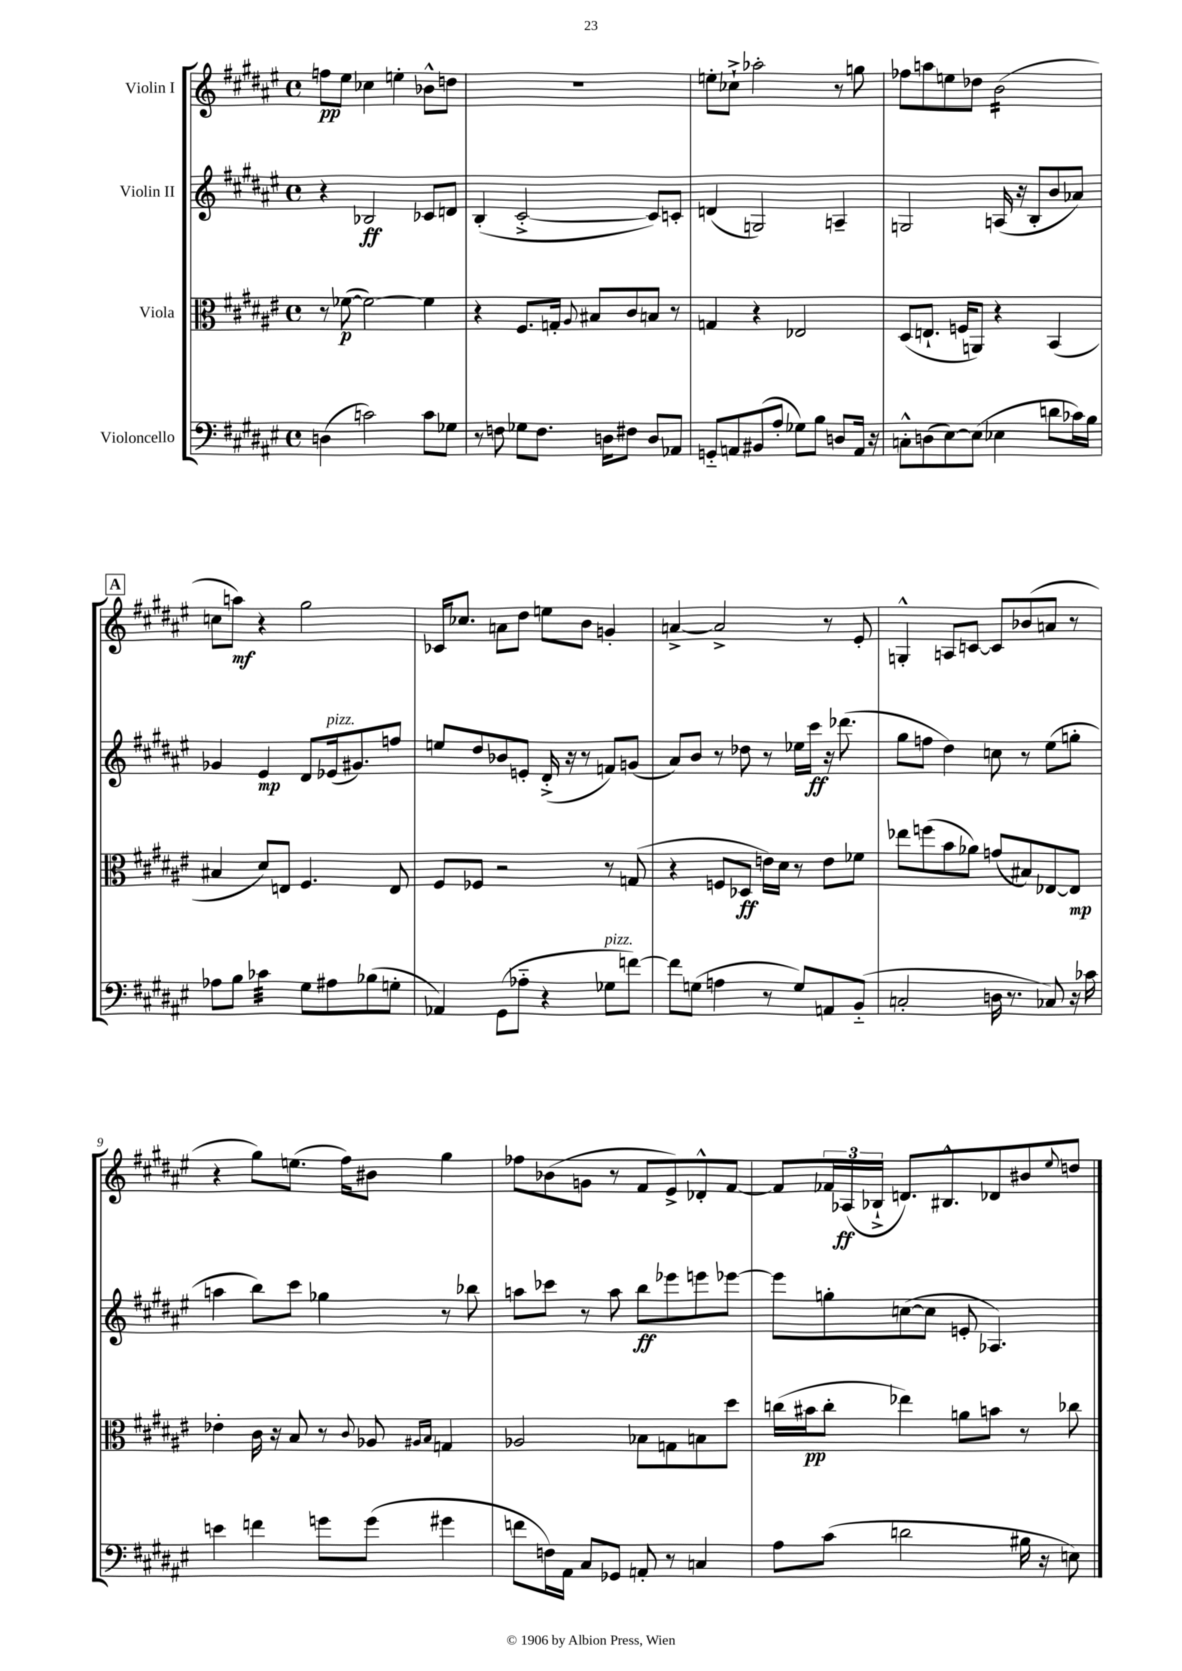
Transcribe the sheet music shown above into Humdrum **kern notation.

**kern	**kern	**kern	**kern
*staff4	*staff3	*staff2	*staff1
*clefF4	*clefC3	*clefG2	*clefG2
*k[f#c#g#d#a#e#]	*k[f#c#g#d#a#e#]	*k[f#c#g#d#a#e#]	*k[f#c#g#d#a#e#]
*M4/4	*M4/4	*M4/4	*M4/4
*met(c)	*met(c)	*met(c)	*met(c)
(4D\	8r	4r	8ff\L
.	([8f-\	.	8ee#\J
2c\)	2f-\_)	2B-/	4cc-\
.	.	.	4ee'\
8c\L	4f-\]	8c-/L	8b-^^\L
8G-\J	.	8d/J	8dd\J
=	=	=	=
8r	4r	(4B'/	1r
8F\	.	.	.
8G-\L	8.F#/L	[2c#'^/	.
8.F\J	.	.	.
.	16G'/Jk	.	.
.	8qqA#/	.	.
.	8B#/L	.	.
16D\LK	.	.	.
8F#\J	8c#/	.	.
8D/L	8B/J	8c#/]L)	.
8AA-/J	8r	8c'/J	.
=	=	=	=
8GG'~/L	4G/	(4d/	8ee'\L
8AA/	.	.	8cc-`^\J
(8BB#/	4r	2G/)	2aa-'\
8A#'/J	.	.	.
8G-\L)	2E-/	.	.
8B\J	.	.	.
8D/L	.	4A~/	8r
16AA/Jk	.	.	8gg\
16r	.	.	.
=	=	=	=
8C'^^\L	(8D#/L	2G/	8ff-\L
(8D\	8.E`/J	.	8aa\
[8E#\)	.	.	8ee\
.	16F/LK	.	.
(8E#\]J	8AA/J)	.	8dd-\J
4E-\	4r	(16A/	(2b\
.	.	16r	.
.	.	8B'/L	.
8d\L	(4BB/	8b/	.
16c-\L)	.	8a-/J)	.
16B\JJ	.	.	.
=	=	=	=
8A-\L	4B#/	4g-/	8cc\L
8B\J	.	.	8aa\J)
4c-\	8d#/L)	4e#/	4r
.	8E/J	.	.
8G#\L	4.F#/	8d#/L	2gg#\
8A#\	.	(16e-/k	.
.	.	8.g#/)	.
(8B-\	.	.	.
8G'\J	8E/	8ff/J	.
=	=	=	=
4AA-/)	8F#/L	8ee/L	16c-/LK
.	.	.	8.cc-/J
.	8F-/J	8dd#/	.
(8GG#\L	2r	8b-/	8a\L
8A-'~\J	.	8e'/J	8dd#\J
4r	.	(16d#'^/	8ee\L
.	.	16r	.
.	.	8r	8b\J
8G-\L	8r	8f/L)	4g'/
[8f\J)	(8G/	(8g/J	.
=	=	=	=
8f\]L	4r	8a#/L)	[4a^/
(8G\J	.	8b/J	.
4A\	8F/L	8r	2a^/]
.	8D-/J	8dd-\	.
8r	16e\LL)	8r	.
.	16d#\JJ	.	.
8G/L)	8r	16ee-\LL	.
.	.	16ccc#\JJ	.
8AA/	8e\L	16r	8r
.	.	(8.ddd-\	.
(8BB'~/J	8f-\J	.	8e#'/
=	=	=	=
2C'/	8ee-\L	8gg#\L	4G'^^/
.	(8ff\	8ff\J	.
.	8b\	4dd#\)	8A/L
.	8a-\J)	.	[8c/J
16D\	(8g/L	8cc\	8c/]L
8.r	.	.	.
.	8B#/)	8r	(8b-/
8C-/)	[8E-/	(8ee#\L	8a/J
16r	8E-/]J	8gg'\J	8r
16c-\	.	.	.
=	=	=	=
4e\	4e-'\	4aa\	4r
4f\	16c#\	8bb\L)	8gg#\L)
.	16r	.	.
.	8B/	8ccc#\J	(8.ee\J
8g\L	8r	4gg-\	.
.	.	.	16ff#\LK)
.	8qqc#/	.	.
(8g\J	8A-/	.	8b#\J
.	16qqA#/LL	.	.
.	16qqB/JJ	.	.
4g#\	4G/	8r	4gg#\
.	.	8bb-\	.
=	=	=	=
8f\L	2A-/	8aa\L	8ff-\L
16F\L)	.	8ccc-\J	(8b-\
16AA#\JJ	.	.	.
8C#/L	.	8r	8g\J
8GG-/J	.	8aa\	8r
8AA'/	8B-\L	8bb\L	8f#/L
8r	8G\	8eee-\	8e#^/)
4C/	8B\	8eee\	8d-'^^/
.	8dd#\J	[8eee-\J	[8f#/J
=	=	=	=
8A#\L	(16cc\LL	8eee-\]L	8f#/]L
.	16b#\J	.	.
(8c#\J	8cc'\J	8gg'\	24f-/L
.	.	.	(24A-/
.	.	.	24B-`^/JJ
2d\	4ee-\)	([8cc\	8.d/L)
.	.	8cc\]J	.
.	.	.	8.B#^^/
.	8a\L	8e'/	.
.	8b\J	4.A-/)	8d-/
16B#\	8r	.	8b#/
16r	.	.	.
.	.	.	8qqee#/
8E\)	8cc-\	.	8dd/J
==	==	==	==
*-	*-	*-	*-
